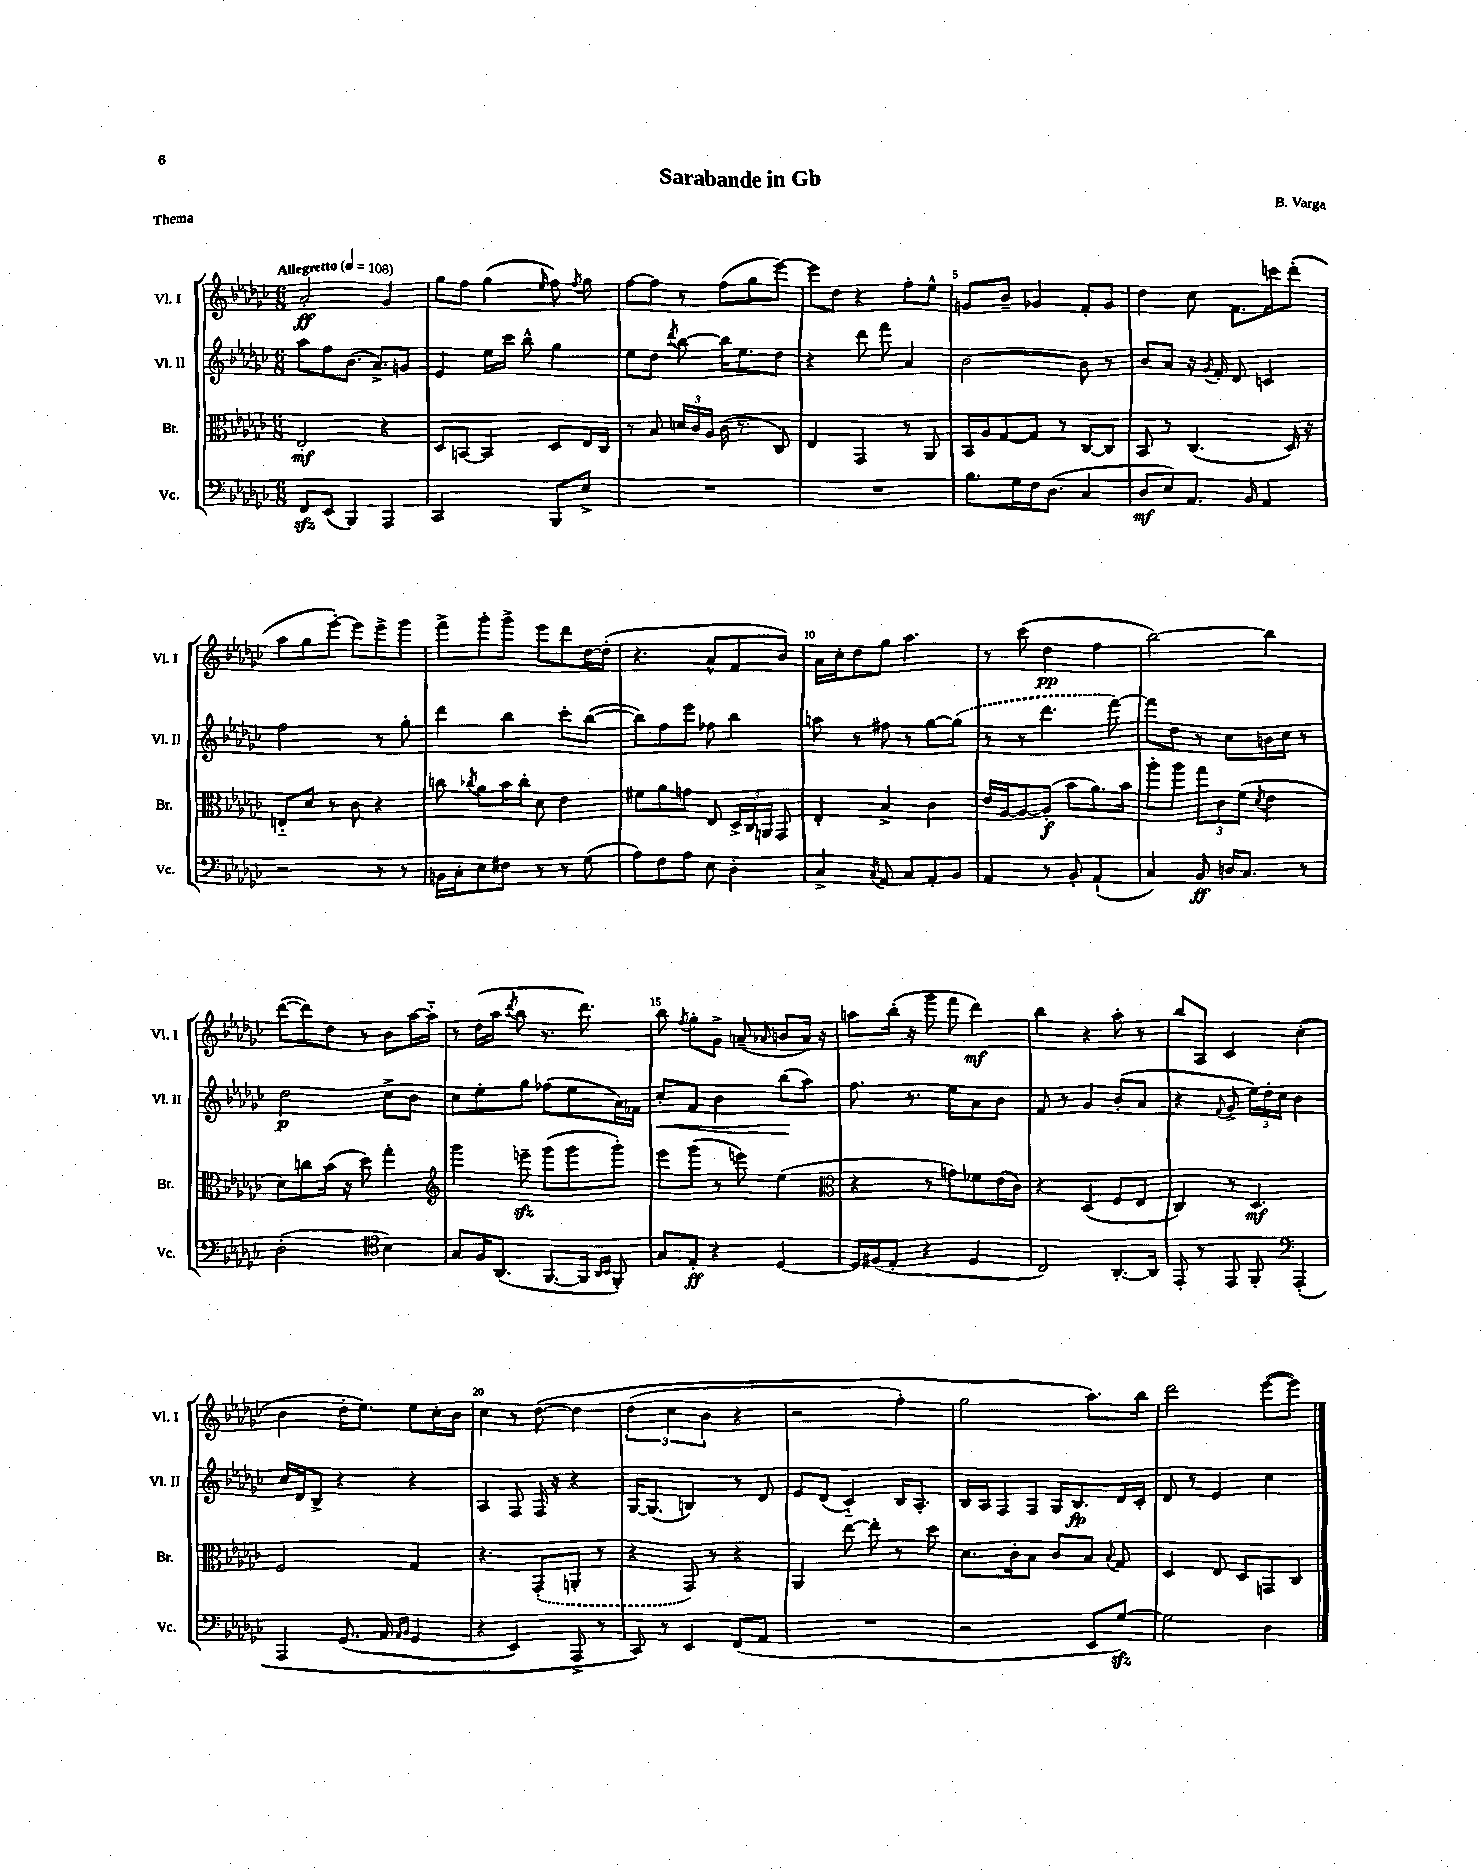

**kern	**dynam	**kern	**dynam	**kern	**dynam	**kern	**dynam
*part4	*part4	*part3	*part3	*part2	*part2	*part1	*part1
*staff4	*staff4	*staff3	*staff3	*staff2	*staff2	*staff1	*staff1
*I"Vc.	*	*I"Br.	*	*I"Vl. II	*	*I"Vl. I	*
*I'Vc.	*	*I'Br.	*	*I'Vl. II	*	*I'Vl. I	*
*clefF4	*	*clefC3	*	*clefG2	*	*clefG2	*
*k[b-e-a-d-g-c-]	*	*k[b-e-a-d-g-c-]	*	*k[b-e-a-d-g-c-]	*	*k[b-e-a-d-g-c-]	*
*M6/8	*	*M6/8	*	*M6/8	*	*M6/8	*
*MM108	*	*MM108	*	*MM108	*	*MM108	*
=1	=1	=1	=1	=1	=1	=1	=1
!	!	!	!	!	!	!LO:TX:a:B:t=Allegretto	!
8FFzz/L	.	2E-'/	mf	8aa-\L	.	2a-'/	ff
(8EE-/J	.	.	.	8ff\	.	.	.
4BBB-/)	.	.	.	(8.b-\J	.	.	.
.	.	.	.	8.a-^/L)	.	.	.
4AAA-/	.	4r	.	.	.	4g-/	.
.	.	.	.	8gn/J	.	.	.
=2	=2	=2	=2	=2	=2	=2	=2
2CC-/	.	8D-/L	.	4e-/	.	8gg-\L	.
.	.	[8BBn/J	.	.	.	8ff\J	.
.	.	4BB/]	.	16ee-\LL	.	(4gg-\	.
.	.	.	.	16ccc-\JJ	.	.	.
.	.	.	.	8bb-^^\	.	.	.
.	.	.	.	.	.	16qqee-/	.
8BBB-/L	.	8D-/L	.	4gg-\	.	8ff\)	.
.	.	.	.	.	.	8qff/	.
8E-^/J	.	16E-/L	.	.	.	8gg-\	.
.	.	16C-/JJ	.	.	.	.	.
=3	=3	=3	=3	=3	=3	=3	=3
2.r	.	8r	.	8ee-\L	.	[8ff\L	.
.	.	8B-/	.	8dd-\J	.	8ff\J]	.
.	.	.	.	8qddd-/	.	.	.
.	.	24dn/LL	.	[8bb-\	.	8r	.
.	.	24c-/	.	.	.	.	.
.	.	24A-/JJ	.	.	.	.	.
.	.	(16c-\	.	16bb-\KL]	.	(8ff\L	.
.	.	8.r	.	8.ee-\	.	.	.
.	.	.	.	.	.	8gg-\	.
.	.	8C-/)	.	8dd-\J	.	[8eee-\J)	.
=4	=4	=4	=4	=4	=4	=4	=4
2.r	.	4E-/	.	4r	.	8eee-\L]	.
.	.	.	.	.	.	8dd-\J	.
.	.	4GG-/	.	8ddd-\	.	4r	.
.	.	.	.	8fff\	.	.	.
.	.	8r	.	4a-/	.	8ff'\L	.
.	.	8AA-/	.	.	.	8ee-^^\J	.
=5	=5	=5	=5	=5	=5	=5	=5
8.B-\L	.	16BB-/LL	.	[2b-\	.	8gn/L	.
.	.	16A-/J	.	.	.	.	.
.	.	[8G-/	.	.	.	8b-~/J	.
16G-\L	.	.	.	.	.	.	.
16F\J	.	8G-/J]	.	.	.	4g-X/	.
(8.D-\J	.	.	.	.	.	.	.
.	.	8r	.	.	.	.	.
4C-/	.	[8C-/L	.	8b-\]	.	8f'/L	.
.	.	8C-/J]	.	8r	.	8g-/J	.
=6	=6	=6	=6	=6	=6	=6	=6
8D-/L	mf	8BB-/	.	8b-/L	.	4dd-\	.
8E-/)	.	8r	.	8a-/J	.	.	.
8.AA-/J	.	(4.C-/	.	16r	.	8cc-\	.
.	.	.	.	8qg-/	.	.	.
.	.	.	.	16f'/	.	.	.
.	.	.	.	8d-/	.	8.f\L	.
16BB-/	.	.	.	.	.	.	.
4AA-/	.	.	.	4cn/	.	.	.
.	.	.	.	.	.	16cccn\k	.
.	.	16D-/)	.	.	.	(8ddd-'\J	.
.	.	16r	.	.	.	.	.
!!LO:LB:g=z
=7	=7	=7	=7	=7	=7	=7	=7
2r	.	8En/L	.	2ff\	.	8aa-\L	.
.	.	8d-/J	.	.	.	8gg-\	.
.	.	8r	.	.	.	[8eee-'\J)	.
.	.	8c-\	.	.	.	8eee-\L]	.
8r	.	4r	.	8r	.	8eee-^\	.
8r	.	.	.	8gg-'\	.	8ggg-\J	.
=8	=8	=8	=8	=8	=8	=8	=8
16BBn\LL	.	8ccn\	.	4ddd-\	.	8fff^\L	.
16C-'\J	.	.	.	.	.	.	.
.	.	8qcc-X/	.	.	.	.	.
8E-\	.	8a-\L	.	.	.	8ggg-'\	.
8F#X\J	.	16b-\L	.	4bb-\	.	8ggg-^\J	.
.	.	16cc-'\JJ	.	.	.	.	.
8r	.	8d-\	.	.	.	8eee-\L	.
8r	.	4e-\	.	8ccc-'\L	.	8ddd-\	.
(8G-\	.	.	.	([8bb-\J	.	[16dd-\L	.
.	.	.	.	.	.	(16dd-'\JJ]	.
=9	=9	=9	=9	=9	=9	=9	=9
8A-\L)	.	8f#X\L	.	8bb-\L])	.	4.r	.
8F\	.	8a-\	.	8ff\	.	.	.
8A-\J	.	8gn\J	.	8eee-\J	.	.	.
8E-\	.	8E-/	.	8ff-X\	.	8a-^^/L	.
4D-'\	.	24D-^/LL	.	4bb-\	.	8f/	.
.	.	24C-/	.	.	.	.	.
.	.	24AAn/JJ	.	.	.	.	.
.	.	8GG-/	.	.	.	8b-/J)	.
=10	=10	=10	=10	=10	=10	=10	=10
4C-^/	.	4E-'/	.	8aan\	.	16a-\LL	.
.	.	.	.	.	.	16cc-'\J	.
.	.	.	.	8r	.	8dd-\	.
8qC-/	.	.	.	.	.	.	.
8AA-/	.	4B-^/	.	8ff#X\	.	8gg-\J	.
8C-/L	.	.	.	8r	.	4.aa-\	.
8AA-'/	.	4c-\	.	[8gg-\L	.	.	.
8BB-/J	.	.	.	(8gg-\J]	.	.	.
=11	=11	=11	=11	=11	=11	=11	=11
4AA-/	.	16e-/LL	.	8r	.	8r	.
.	.	[16A-/J	.	.	.	.	.
.	.	8A-/_	.	8r	.	(8ccc-\	.
8r	.	(8A-'/J]	f	4.ddd-\	.	4dd-\	pp
8BB-'/	.	8b-\L	.	.	.	.	.
(4AA-`/	.	8.a-\)	.	.	.	4ff\	.
.	.	.	.	[8fff\)	.	.	.
.	.	16b-\Jk	.	.	.	.	.
=12	=12	=12	=12	=12	=12	=12	=12
4C-/)	.	8aa-'\L	.	8fff\L]	.	[2bb-\)	.
.	.	8aa-\J	.	8dd-\J	.	.	.
8BB-/	ff	12gg-\L	.	8r	.	.	.
.	.	12c-\	.	.	.	.	.
16Dn/KL	.	.	.	8cc-\L	.	.	.
.	.	(12f\J	.	.	.	.	.
8.C-/J	.	.	.	.	.	.	.
.	.	8qd-/	.	.	.	.	.
.	.	4e-\	.	16bn\L	.	4bb-\]	.
.	.	.	.	16cc-\JJ	.	.	.
8r	.	.	.	8r	.	.	.
!!LO:LB:g=z
=13	=13	=13	=13	=13	=13	=13	=13
(2D-'\	.	8d-\L)	.	2dd-\	p	([8ddd-\L	.
.	.	8ccn\	.	.	.	8ddd-\])	.
.	.	(16b-\Jk	.	.	.	8dd-\J	.
.	.	16r	.	.	.	.	.
.	.	8dd-\)	.	.	.	8r	.
*clefC4	*	*	*	*	*	*	*
4B-\)	.	4gg-'\	.	8cc-^\L	.	8b-\L	.
.	.	.	.	8b-\J	.	[16aa-\L	.
.	.	.	.	.	.	16aa-\JJ]	.
=14	=14	=14	=14	=14	=14	=14	=14
*	*	*clefG2	*	*	*	*	*
8G-/L	.	4ggg-\	.	8cc-\L	.	8r	.
16F/K	.	.	.	8ee-'\	.	(16dd-\LL	.
(8.AA-/J	.	.	.	.	.	16aa-\JJ	.
.	.	.	.	.	.	8qddd-/	.
.	.	8eeenzz~\	.	8gg-\J	.	8bb-\	.
[8.FF/L	.	(8ggg-\L	.	(8ff-X\L	.	8.r	.
.	.	8ggg-\	.	8ee-\	.	.	.
16FF/Jk]	.	.	.	.	.	8.ddd-\)	.
16qqAA-/LL	.	.	.	.	.	.	.
16qqBB-/JJ	.	.	.	.	.	.	.
8FF'/)	.	8ggg-'\J)	.	16a-\L)	.	.	.
.	.	.	.	16f-X\JJ	.	.	.
=15	=15	=15	=15	=15	=15	=15	=15
!	!	!	!	!	!LO:HP:b	!	!
8G-/L	.	8eee-\L	.	8cc-'/L	<	8bb-\	.
.	.	.	.	.	.	8qff/	.
8E-'/J	ff	(8ggg-\J	.	8f/J	.	8gg-'\L	.
4r	.	8r	.	4b-\	.	8g-^\J	.
.	.	8eeen\)	.	.	.	(8an~/	.
.	.	.	.	.	.	16qqa-X/	.
[4D-/	.	(4ee-\	.	(8bb-\L	.	8bn/L	.
.	.	.	.	8aa-\J)	[	16a-/Jk)	.
.	.	.	.	.	.	16r	.
=16	=16	=16	=16	=16	=16	=16	=16
*	*	*clefC3	*	*	*	*	*
16D-/LL]	.	4r	.	8.ff\	.	8aan\L	.
(16F#X/J	.	.	.	.	.	.	.
8E-'/J	.	.	.	.	.	(16bb-'\Jk	.
.	.	.	.	8.r	.	16r	.
4r	.	8r	.	.	.	8ggg-\	.
.	.	8gn\L)	.	8ee-\L	.	8fff\	.
4D-/	.	8f-X\	.	8a-\	.	4ddd-\)	mf
.	.	(16e-\L	.	8b-\J	.	.	.
.	.	16c-\JJ)	.	.	.	.	.
=17	=17	=17	=17	=17	=17	=17	=17
2C-/)	.	4r	.	8f/	.	4bb-\	.
.	.	.	.	8r	.	.	.
.	.	(4D-/	.	4g-/	.	4r	.
[8.AA-'/L	.	8F/L	.	(8b-'/L	.	8aa-'\	.
.	.	8E-/J	.	8a-/J	.	8r	.
16AA-/Jk]	.	.	.	.	.	.	.
=18	=18	=18	=18	=18	=18	=18	=18
8EE-'/	.	4C-/)	.	4r	.	8bb-/L	.
8r	.	.	.	.	.	8A-/J	.
.	.	.	.	8qqf/	.	.	.
8EE-/	.	8r	.	8g-^/	.	4c-/	.
8FF'/	.	4.D-/	mf	24ee-\LL)	.	.	.
.	.	.	.	24dd-'\	.	.	.
.	.	.	.	24cc-\JJ	.	.	.
*clefF4	*	*	*	*	*	*	*
(4AAA-'/	.	.	.	4b-\	.	(4cc-'\	.
!!LO:LB:g=z
=19	=19	=19	=19	=19	=19	=19	=19
4AAA-/	.	2F/	.	16cc-/LL	.	4b-\	.
.	.	.	.	16d-/J	.	.	.
.	.	.	.	8B-^/J	.	.	.
(8.GG-/	.	.	.	4r	.	16dd-'\KL	.
.	.	.	.	.	.	8.ee-\J)	.
16AA-/	.	.	.	.	.	.	.
16qqAA-/LL	.	.	.	.	.	.	.
16qqBB-/JJ	.	.	.	.	.	.	.
4GG-/	.	4G-/	.	4r	.	8ee-\L	.
.	.	.	.	.	.	16cc-'\L	.
.	.	.	.	.	.	16b-\JJ	.
=20	=20	=20	=20	=20	=20	=20	=20
4r	.	4.r	.	4A-/	.	4cc-\	.
4EE-/)	.	.	.	8F/	.	8r	.
.	.	(8GG-'/L	.	16F/	.	([8dd-\	.
.	.	.	.	16r	.	.	.
8AAA-^/	.	8AAn'/J	.	4r	.	4dd-\]	.
8r	.	8r	.	.	.	.	.
=21	=21	=21	=21	=21	=21	=21	=21
8CC-/)	.	4r	.	[16G-/KL	.	(6dd-\	.
.	.	.	.	(8.G-/J]	.	.	.
8r	.	.	.	.	.	.	.
.	.	.	.	.	.	6cc-\	.
4EE-/	.	8GG-/)	.	4Bn/)	.	.	.
.	.	.	.	.	.	6b-\	.
.	.	8r	.	.	.	.	.
(8FF/L	.	4r	.	8r	.	4r	.
8AA-/J	.	.	.	8d-/	.	.	.
=22	=22	=22	=22	=22	=22	=22	=22
2.r	.	4AA-/	.	8e-/L	.	2r	.
.	.	.	.	(8d-/J	.	.	.
.	.	[8ee-\	.	4c-/)	.	.	.
.	.	8ee-'\]	.	.	.	.	.
.	.	8r	.	16B-/KL	.	4ff'\)	.
.	.	.	.	8.A-'/J	.	.	.
.	.	8dd-\	.	.	.	.	.
=23	=23	=23	=23	=23	=23	=23	=23
2r	.	8.d-\L	.	16B-/LL	.	2gg-\	.
.	.	.	.	16A-/J	.	.	.
.	.	.	.	8F/	.	.	.
.	.	16c-'\k	.	.	.	.	.
.	.	8B-\J	.	8F/J	.	.	.
.	.	8c-/L	.	16G-/KL	.	.	.
.	.	.	.	8.B-/	fp	.	.
8EE-/L	.	8B-/J	.	.	.	8.aa-\L)	.
.	.	8qqB-/	.	.	.	.	.
[8G-zz/J)	.	8G-/	.	16d-/L	.	.	.
.	.	.	.	16c-'/JJ	.	16bb-\Jk	.
=24	=24	=24	=24	=24	=24	=24	=24
2G-\]	.	4D-/	.	8d-/	.	2ddd-\	.
.	.	.	.	8r	.	.	.
.	.	8E-/	.	4e-/	.	.	.
.	.	8D-/L	.	.	.	.	.
4D-\	.	8GGn/	.	4cc-\	.	([8eee-\L	.
.	.	8C-/J	.	.	.	8eee-\J])	.
==	==	==	==	==	==	==	==
*-	*-	*-	*-	*-	*-	*-	*-
